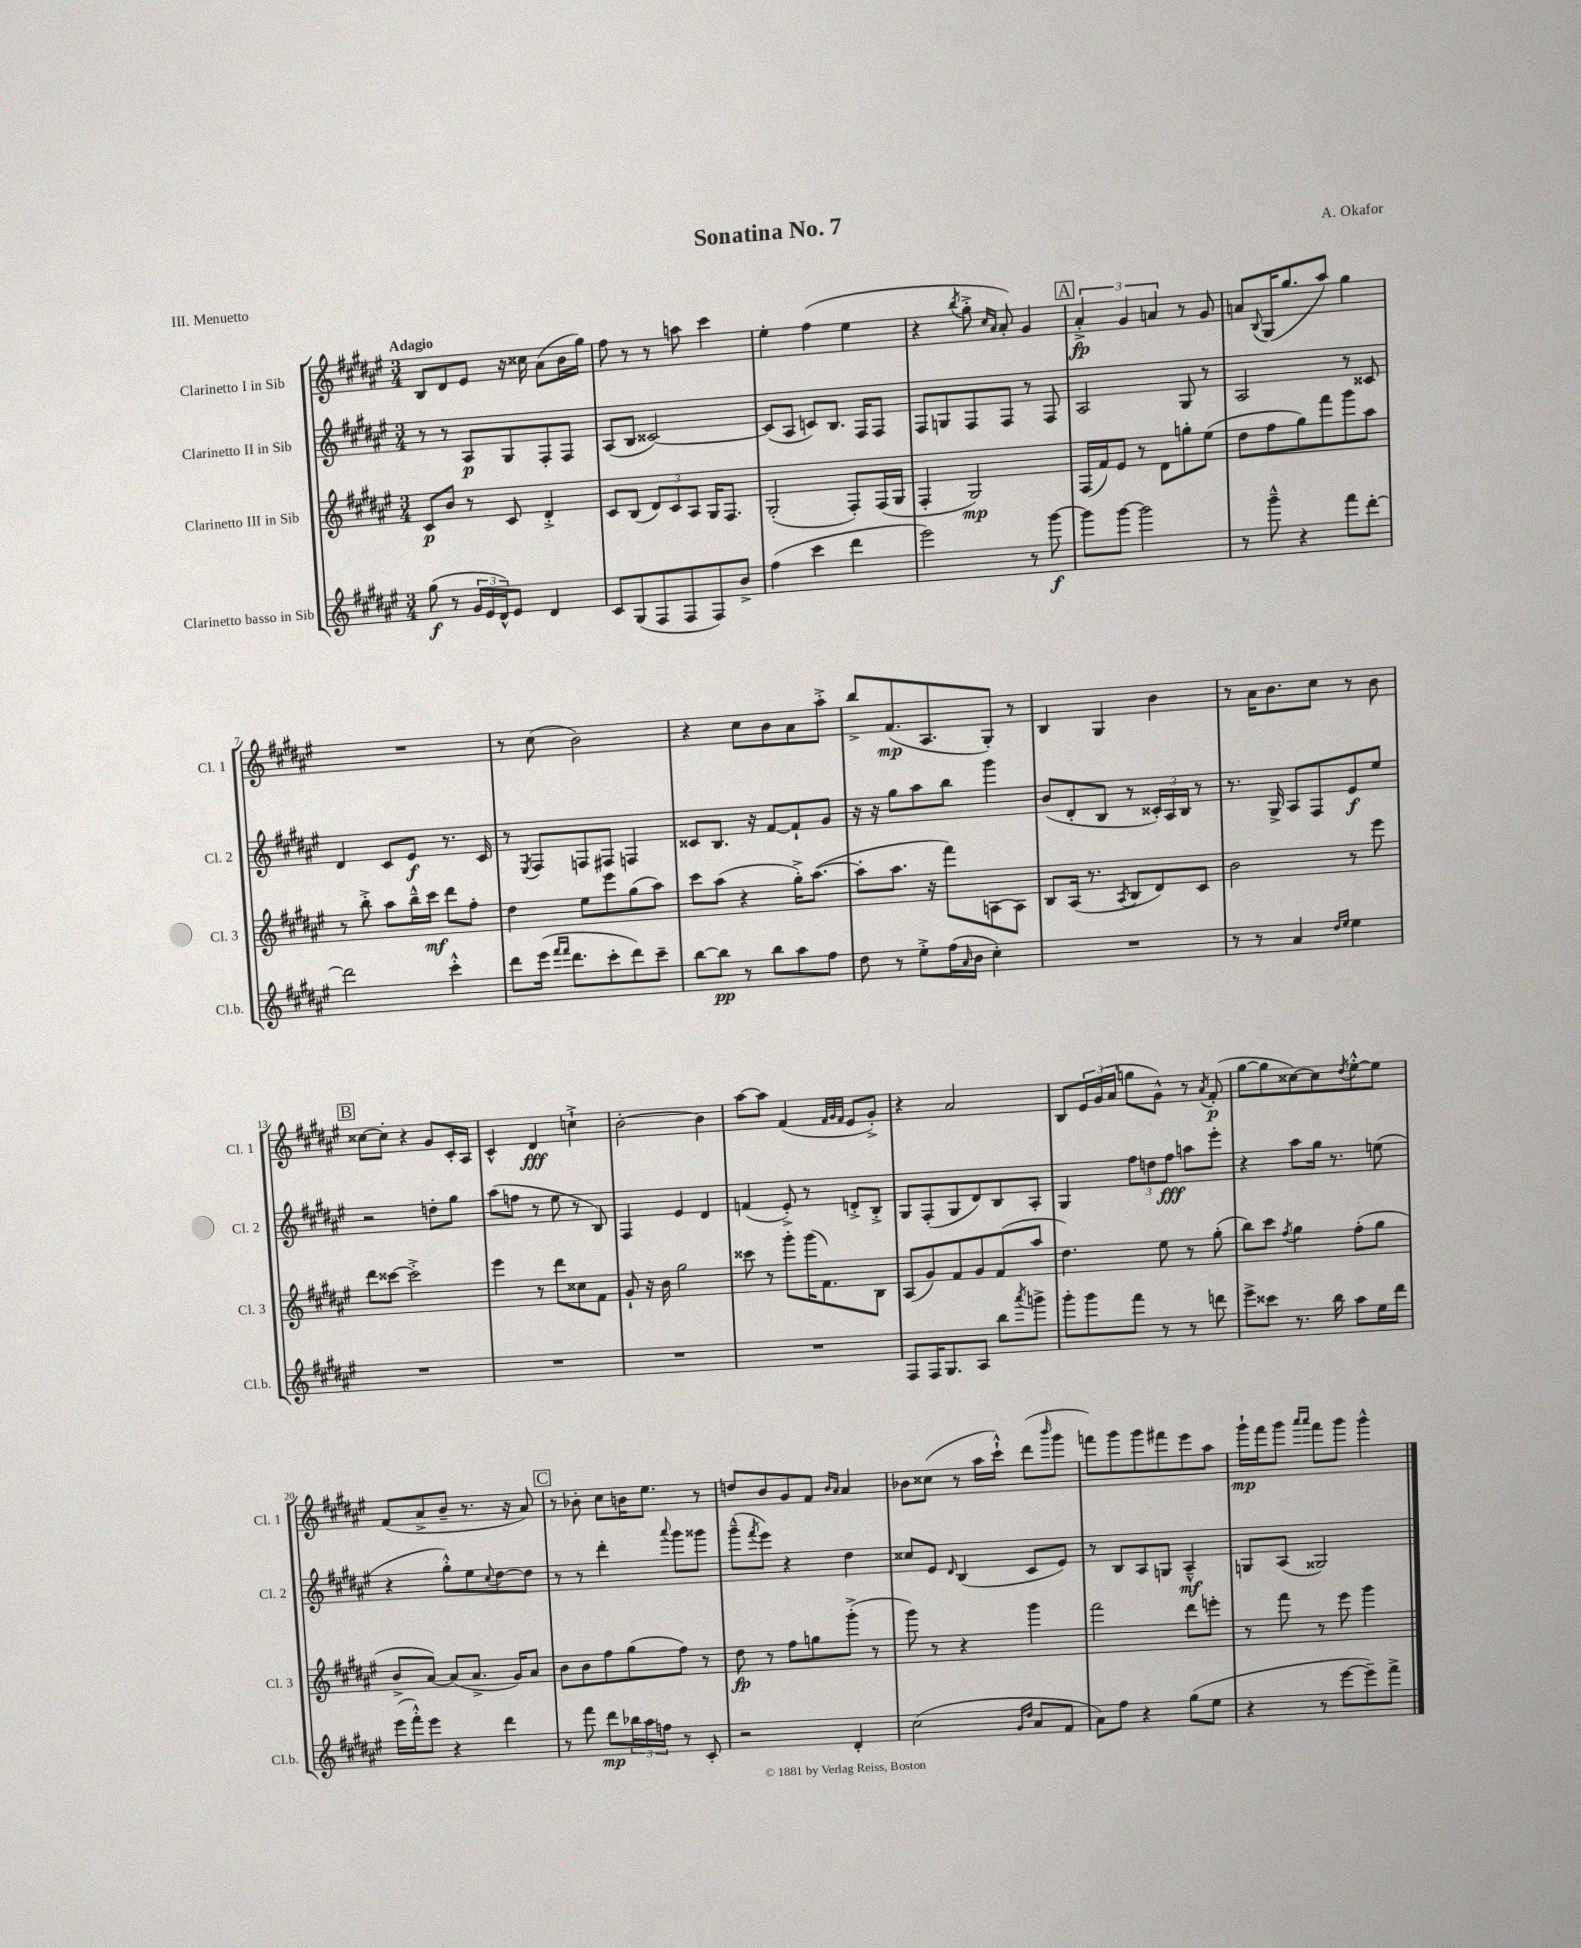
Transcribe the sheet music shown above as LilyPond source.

\header { title = "Sonatina No. 7" composer = "A. Okafor" piece = "III. Menuetto" }
<<
\new StaffGroup <<
\new Staff = "s0" \with { instrumentName = "Clarinetto I in Sib" shortInstrumentName = "Cl. 1" } {
    \clef treble \key fis \major \numericTimeSignature \time 3/4 \tempo "Adagio"
    b8 dis'8 eis'8 r16 cisis''16 ais'8( b'16 gis''16) |
    fis''8 r8 r8 a''8 cis'''4 |
    eis''4-. fis''4( eis''4 |
    r4 \acciaccatura { b''8 } gis''8-.-> \grace { cis''16 ais'16 } ais'8-.) gis'4 |
    \mark \markup { \box "A" } \tuplet 3/2 { ais'4-.->\fp gis'4 a'4 } r8 gis'8 |
    a'8 \appoggiatura { b8 } gis16( gis''8. ais''8) gis''4 |
    R2. |
    r8 cis''8( b'2) |
    r4 cis''8 b'8 ais'8 ais''8-.-> |
    b''8-> fis'8.\mp( ais8. gis8-.) r8 |
    b4 gis4 b'4 |
    r8 ais'16 b'8. cis''8 r8 b'8 |
    \mark \markup { \box "B" } cisis''8~ cisis''8-. r4 gis'8 cis'16-. ais16 |
    cis'4-^ dis'4\fff c''4-!-> |
    b'2~-. b'4 |
    ais''8~ ais''8 fis'4( \grace { fis'32 gis'32 fis'32 } eis'8 gis'8-.->) |
    r4 ais'2 |
    b8 \tuplet 3/2 { eis'16 gis'16( ais'16 } g''8 gis'8-^) r8 \acciaccatura { ais'8 } fis'8-.\p( |
    gis''8~ gis''8 cisis''8~) cisis''8 \acciaccatura { dis''8 } eis''8~-.-^ eis''8 |
    fis'8( ais'8-> b'8-- r8. r16 ais'8) |
    \mark \markup { \box "C" } r8 bes'8-. cis''8 b'16 eis''8. r8 |
    d''8 b'8 gis'8 fis'8 \grace { b'16 ais'16 } ais'4 |
    bes'8 cisis''8( r8 ais''16 cis'''16-!-^) dis'''8( \grace { b'''16 } gis'''8 |
    f'''8) gis'''8 gis'''8 fis'''8 eis'''8 ais''8 |
    gis'''16-!\mp fis'''16 gis'''8 \grace { ais'''16 ais'''16 } fis'''8 gis'''8 gis'''4-^ \bar "|." |
}
\new Staff = "s1" \with { instrumentName = "Clarinetto II in Sib" shortInstrumentName = "Cl. 2" } {
    \clef treble \key fis \major \numericTimeSignature \time 3/4
    r8 r8 ais8\p gis8 fis8-. fis8 |
    ais8( b8 cisis'2~) |
    cisis'8( ais8 c'8) b8. fis16 fis8 |
    fis8 g8 fis8 fis8 r8 fis8 |
    \mark \markup { \box "A" } ais2 gis8 r8 |
    ais2 r8 cisis'8 |
    dis'4 cis'8 eis'8\f r8. cis'16 |
    r8 \acciaccatura { eis8 } fis8 f8 fis8 f4 |
    cisis'8 b8. r16 fis'8~ fis'8-! gis'8 |
    r16 r16 gis''8 ais''8 b''8 gis'''4 |
    b'8( dis'8-. b8 r8 \tuplet 3/2 { cisis'16-.) ais16 b16 } r8 |
    r8. gis16-> ais8 fis8 eis'8\f eis''8 |
    \mark \markup { \box "B" } r2 d''8-. gis''8 |
    ais''8( f''8 r8 eis''8 r8 b8) |
    fis4 eis'4 dis'4 |
    f'4( eis'8-.->) r8 d'8-.-> b8-.-> |
    gis8 fis8-.( gis8 dis'8) b8 ais8-. |
    gis4 \tuplet 3/2 { fis''8 d''8 fis''8\fff } a''8 eis'''8-. |
    r4 ais''8 gis''16 r8. e''8( |
    r4 gis''8-.-^) eis''8 \appoggiatura { cis''8 } dis''8~ dis''8 |
    \mark \markup { \box "C" } r8 r8 dis'''4-. \appoggiatura { ais'''8 } gis'''8 gisis'''8 |
    gis'''8---^( \acciaccatura { fis'''8 } eis'''8) r4 dis''4 |
    cisis''8 eis'8 \grace { dis'16 } b4( cis'8 eis'8) |
    r8 b8 ais8 g8 ais4---^\mf |
    g8 ais8( gisis2) \bar "|." |
}
\new Staff = "s2" \with { instrumentName = "Clarinetto III in Sib" shortInstrumentName = "Cl. 3" } {
    \clef treble \key fis \major \numericTimeSignature \time 3/4
    cis'8\p b'8 r8 cis'8 dis'4-.-> |
    cis'8 b8( \tuplet 3/2 { dis'8) cis'8 ais8 } gis16 fis8. |
    gis2-.( fis8-.) fis16( gis16 |
    fis4-. gis2\mp) |
    \mark \markup { \box "A" } fis16( fis'16) eis'8 r8 dis'8 g''8-. eis''8( |
    dis''8 fis''8 gis''8) fis'''8 gis'''8 ais''8 |
    r8 b''8-.-> ais''8 b''16---^ cis'''16\mf dis'''8 fis''8-. |
    dis''4 eis''8 eis'''8 gis''8( ais''8) |
    cis'''8 ais''8( r4 gis''16-.->) ais''8.~( |
    ais''8-. ais''8. r16 fis'''8) a8~ a8 |
    b8 ais16( r8. \acciaccatura { ais8 } b8 dis'8) cis'8 |
    b'2 r8 eis'''8 |
    \mark \markup { \box "B" } dis'''8 cisis'''8~ cisis'''2-.-> |
    eis'''4 r8 dis'''8 cisis''8 fis'8 |
    gis'8-! r16 b'16 gis''2 |
    cisis'''8 r8 gis'''8-. gis'''16( fis'8.) b8 |
    ais8( gis'8) fis'8 gis'8 fis'8( ais''8 |
    dis''4.) eis''8 r8 gis''8-.( |
    b''8) cis'''8 \acciaccatura { fis''8 } gis''4 fis''8-.( gis''8 |
    b'8-> ais'8~) ais'8( ais'8.-> gis'16) ais'8 |
    \mark \markup { \box "C" } b'8 b'8 fis''8 gis''8( fis''8) r8 |
    dis''8\fp r8 fis''8 g''8 gis'''8-.->( r8 |
    gis'''8) r8 r4 gis'''4 |
    fis'''2 dis'''8 e'''8-. |
    r8 fis'''8 r8 eis'''8 gis'''4 \bar "|." |
}
\new Staff = "s3" \with { instrumentName = "Clarinetto basso in Sib" shortInstrumentName = "Cl.b." } {
    \clef treble \key fis \major \numericTimeSignature \time 3/4
    gis''8\f( r8 \tuplet 3/2 { gis'16 eis'16 dis'16-^) } eis'8 dis'4 |
    cis'8 gis8( fis8 fis8 fis8) b'8-> |
    fis''4( cis'''4 dis'''4 |
    eis'''2) r8 gis'''8~\f |
    \mark \markup { \box "A" } gis'''8 gis'''8~ gis'''2 |
    r8 gis'''8---^ r4 fis'''8 dis'''8~-. |
    dis'''2 cis'''4-.-^ |
    dis'''8 eis'''16( \grace { fis'''16 fis'''16 } dis'''8. cis'''8-. dis'''8) cis'''8-- |
    b''8~ b''8\pp r8 b''8 ais''8 fis''8 |
    dis''8 r8 eis''8-.-> fis''16( \grace { ais'16 } b'16 cis''4-.) |
    R2. |
    r8 r8 ais'4 \grace { dis''16 eis''16 } eis''4 |
    \mark \markup { \box "B" } R2. |
    R2. |
    R2. |
    R2. |
    fis8 fis16 gis8. ais8 b''8 \acciaccatura { ais'''8 } g'''8-> |
    gis'''8-. gis'''8 fis'''8 r8 r8 d'''8 |
    eis'''8-> cisis'''8 r8. b''16 ais''8 eis''16 dis'''16 |
    eis'''16( fis'''16-.-^) eis'''8 r4 dis'''4 |
    \mark \markup { \box "C" } r8 fis'''8 dis'''8\mp \tuplet 3/2 { bes''16 ais''16 f''16 } r8 cis'8-. |
    r2 dis'4-. |
    cis''2( \grace { gis'16 dis''16 } ais'8 fis'8 |
    ais'8) fis''8 r4 gis''8( eis''8 |
    r4 r8 eis'''8~ eis'''8--) fis'''8-> \bar "|." |
}
>>
>>
